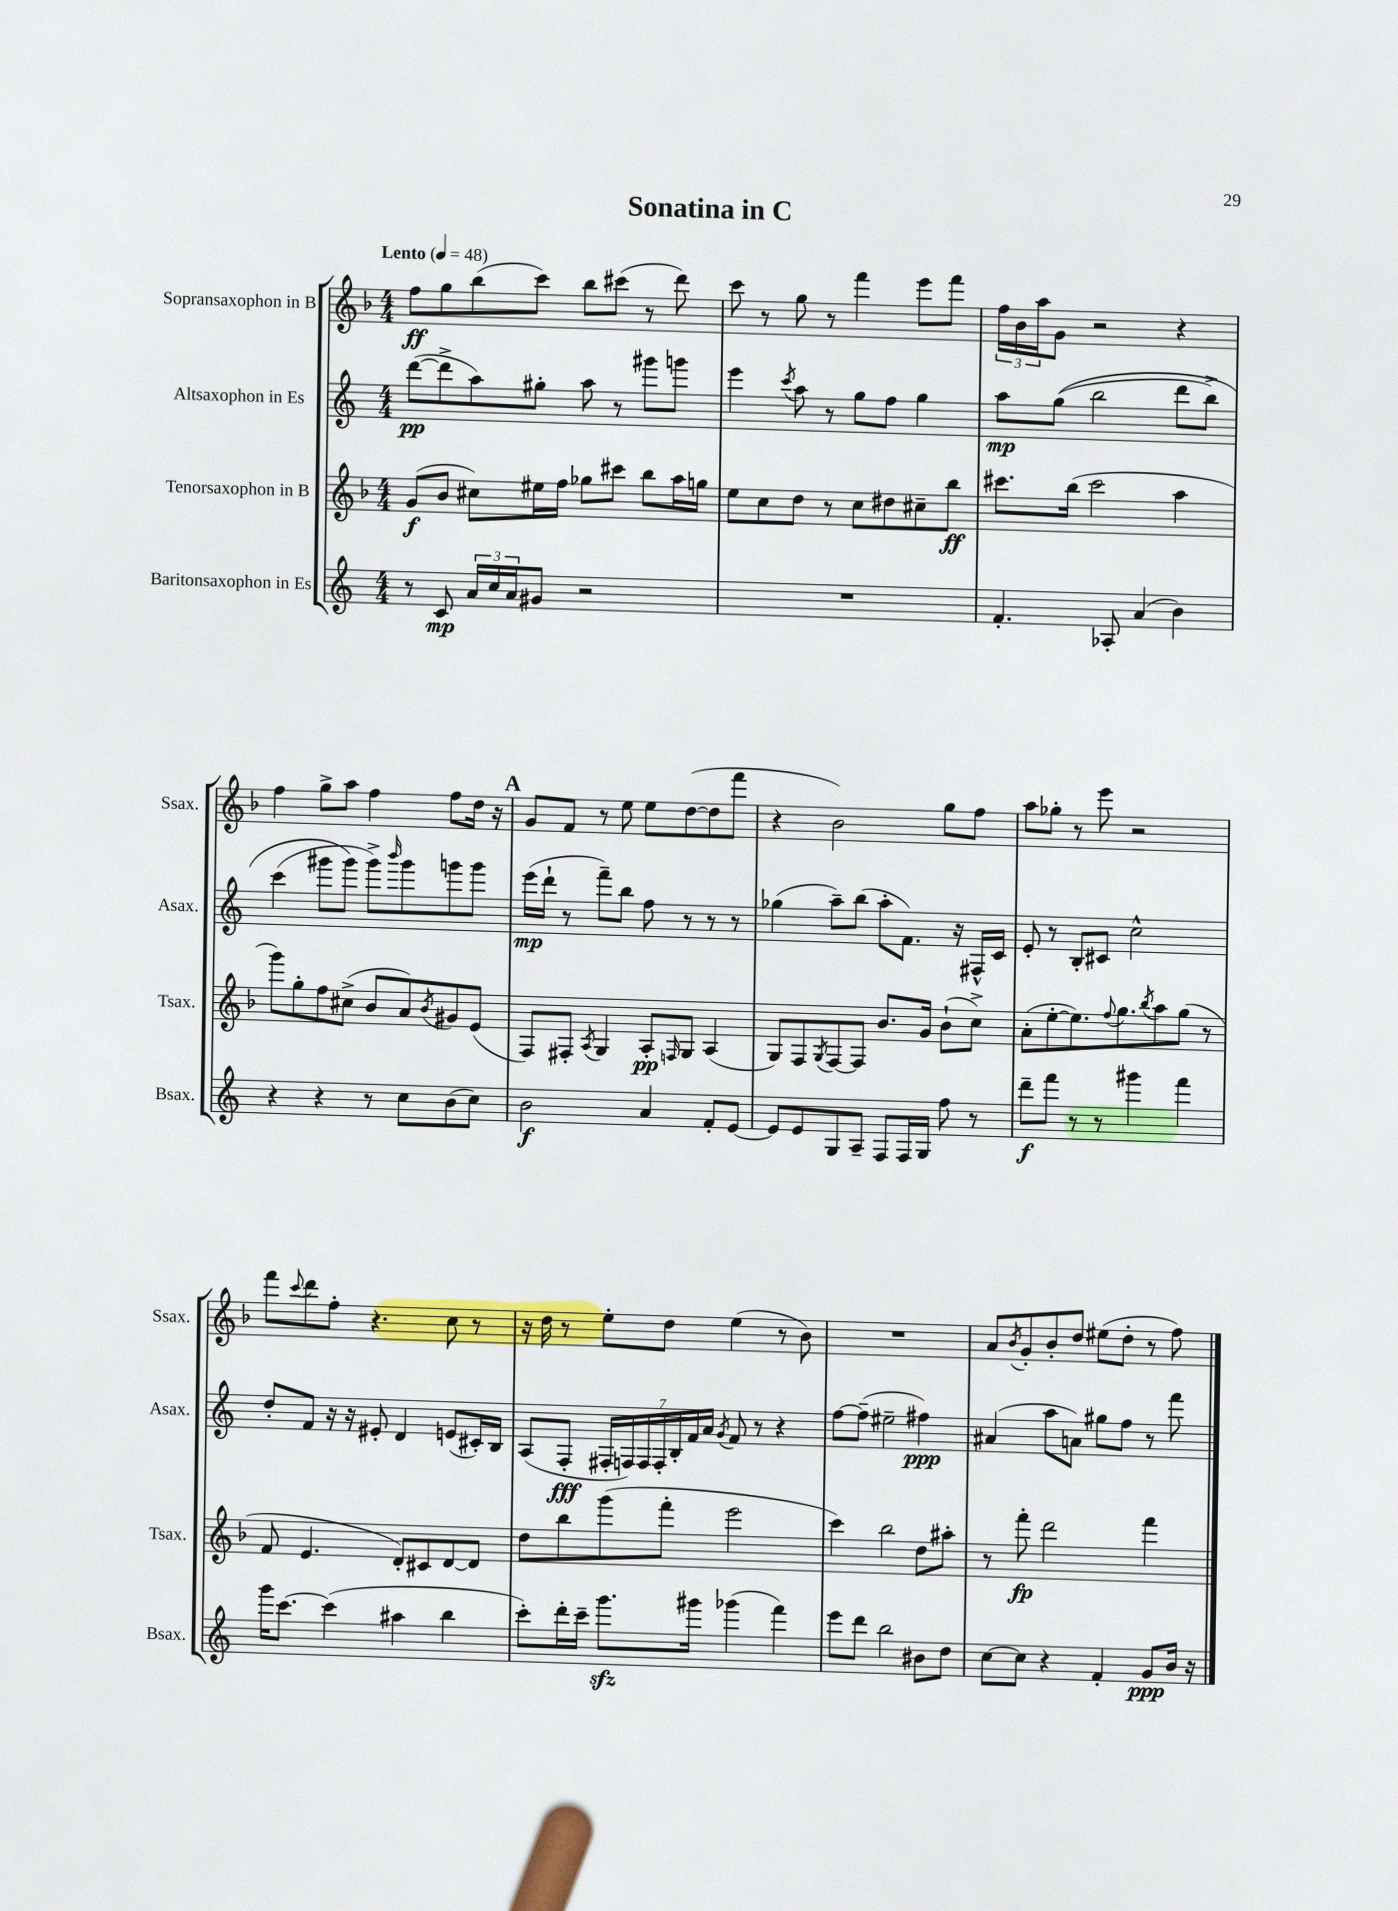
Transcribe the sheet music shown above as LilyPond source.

\header { title = "Sonatina in C" }
<<
\new StaffGroup <<
\new Staff = "s0" \with { instrumentName = "Sopransaxophon in B" shortInstrumentName = "Ssax." } {
    \clef treble \key f \major \numericTimeSignature \time 4/4 \tempo "Lento" 4 = 48
    f''8\ff g''8 bes''8( c'''8) bes''8 cis'''8( r8 d'''8) |
    c'''8 r8 g''8 r8 f'''4 e'''8 f'''8 |
    \tuplet 3/2 { f''16 bes'16 a''16 } g'8 r2 r4 |
    f''4 g''8-> a''8 f''4 f''8 d''16 r16 |
    \mark \markup { \bold "A" } g'8 f'8 r8 e''8 e''8 d''8~( d''8 f'''8 |
    r4 bes'2) g''8 f''8 |
    a''8 ges''8-. r8 e'''8 r2 |
    f'''8 \appoggiatura { c'''8 } d'''8 f''8-. r4. c''8 r8 |
    r16 d''16 r8 e''8-. d''8 e''4( r8 bes'8) |
    R1 |
    a'8 \acciaccatura { bes'8 } g'8-. bes'8-. d''8 eis''8( d''8-. r8 f''8) \bar "|." |
}
\new Staff = "s1" \with { instrumentName = "Altsaxophon in Es" shortInstrumentName = "Asax." } {
    \clef treble \key c \major \numericTimeSignature \time 4/4
    d'''8~\pp( d'''8-> a''8) gis''8-. a''8 r8 gis'''8 g'''8 |
    e'''4 \acciaccatura { c'''8 } a''8 r8 g''8 f''8 g''4 |
    a''8\mp g''8(\( b''2 d'''8 b''8->) |
    c'''4( gis'''8 gis'''8\) gis'''8->) \grace { b'''16 } gis'''8 g'''8 g'''8 |
    \mark \markup { \bold "A" } e'''16\mp( d'''16-! r8 f'''8--) b''8 f''8 r8 r8 r8 |
    ges''4( a''8--) b''8( a''8-. f'8.) r16 fis16-^ c'16 |
    e'8-. r8 b8-. cis'8 c''2-^ |
    d''8-. f'8 r16 r16 eis'8-. d'4 e'8( cis'16-.) b16 |
    a8( f8-.\fff \tuplet 7/4 { fis16-. f16) f16 f16-. b16-. f'16 a'16 } \acciaccatura { g'8 } f'8 r8 r4 |
    f''8~ f''8--( eis''2-- fis''4\ppp) |
    ais'4( a''8 a'8) gis''8 f''8 r8 f'''8 \bar "|." |
}
\new Staff = "s2" \with { instrumentName = "Tenorsaxophon in B" shortInstrumentName = "Tsax." } {
    \clef treble \key f \major \numericTimeSignature \time 4/4
    g'8\f( bes'8 cis''8) eis''16 f''16 ges''8 cis'''8 bes''8 a''16 g''16 |
    e''8 c''8 d''8 r8 c''8 dis''8 cis''8-- bes''8\ff |
    cis'''8. bes''16( cis'''2 a''4 |
    g'''8) g''8-. f''8 cis''8->( bes'8 a'8) \acciaccatura { bes'8 } gis'8 e'8( |
    \mark \markup { \bold "A" } f8) fis8-. \acciaccatura { a8 } g4 a8-.\pp \grace { f16 } g8 a4( |
    g8) f8 \acciaccatura { g8 } f8~ f8 bes'8. g'16 bes'8-!( c''8->) |
    a'8-.( e''8~-. e''8.) \appoggiatura { f''8 } g''8. \acciaccatura { bes''8 } a''8 g''8( r8 |
    f'8 e'4. d'8-.) cis'8 d'8~ d'8 |
    d''8 bes''8 g'''8( f'''8-. e'''2 |
    c'''4) bes''2 d''8 ais''8-. |
    r8 f'''8-.\fp d'''2 f'''4 \bar "|." |
}
\new Staff = "s3" \with { instrumentName = "Baritonsaxophon in Es" shortInstrumentName = "Bsax." } {
    \clef treble \key c \major \numericTimeSignature \time 4/4
    r8 c'8\mp \tuplet 3/2 { a'16 c''16 a'16 } gis'8 r2 |
    R1 |
    f'4.-. aes8-. a'4( b'4) |
    r4 r4 r8 c''8 b'8( c''8) |
    \mark \markup { \bold "A" } b'2\f a'4 f'8-. e'8~ |
    e'8 e'8 g8 a8-- f8 f16 g16 f''8 r8 |
    d'''8--\f f'''8 r8 r8 gis'''4 f'''4 |
    g'''16 c'''8.~ c'''4( ais''4 b''4 |
    c'''8-.) d'''16-. c'''16-- g'''8.\sfz gis'''16 ges'''4( f'''4) |
    e'''8 d'''8 b''2 bis'8 d''8 |
    c''8~ c''8 r4 f'4-. g'8\ppp b'16 r16 \bar "|." |
}
>>
>>
\layout { \context { \Score \remove "Bar_number_engraver" } }
